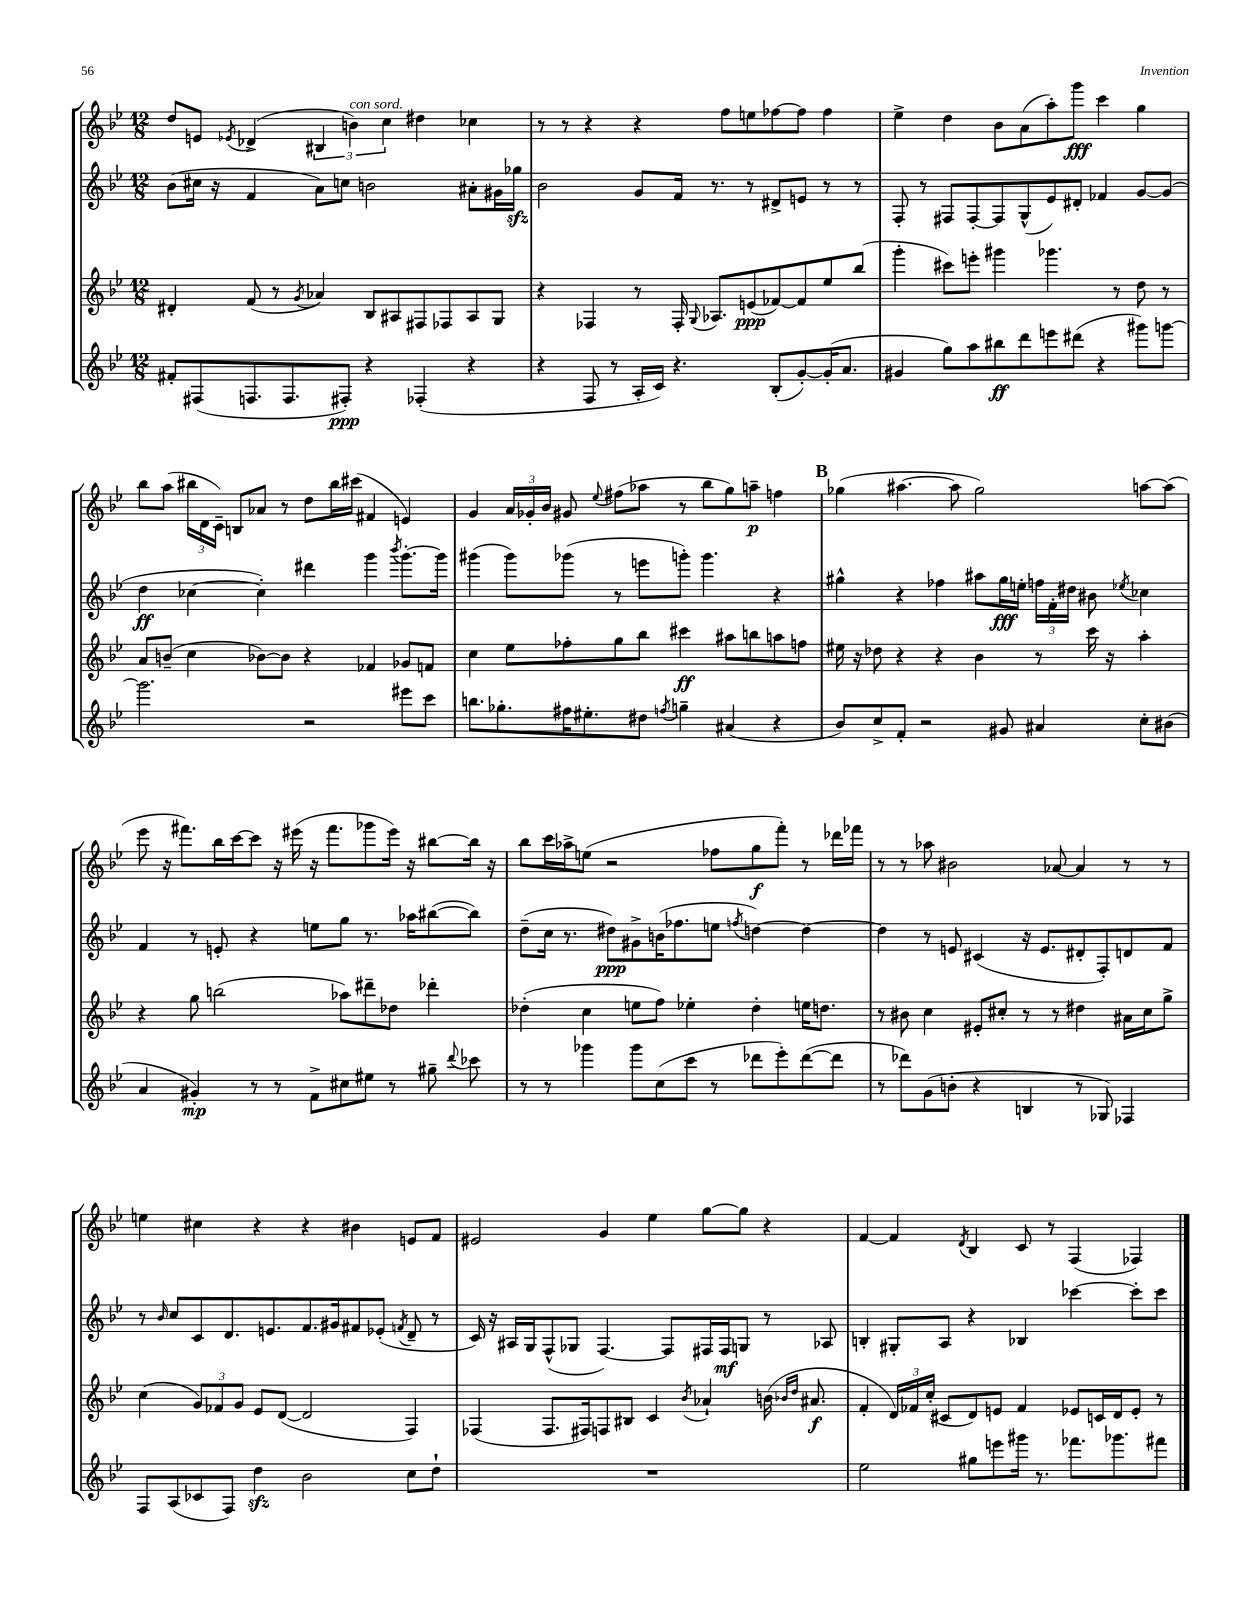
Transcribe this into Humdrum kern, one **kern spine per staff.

**kern	**kern	**kern	**kern
*staff4	*staff3	*staff2	*staff1
*clefG2	*clefG2	*clefG2	*clefG2
*k[b-e-]	*k[b-e-]	*k[b-e-]	*k[b-e-]
*M12/8	*M12/8	*M12/8	*M12/8
8f#'/L	4d#'/	(8b-\L	8dd/L
(8F#/	.	16cc#\Jk	8e/J
.	.	16r	.
.	.	.	8qe-/
8.F/	(8f/	4f/	(4d-^/
.	8r	.	.
8.F/	.	.	.
.	8qg/	.	.
.	4a-/)	8a\L)	6B#/
8F#'/J)	.	8cc\J	.
.	.	.	6b\)
4r	8B-/L	2b\	.
.	.	.	6cc\
.	8A#/	.	.
(4F-'/	8F#/	.	4dd#\
.	8F-/	.	.
4r	8A#/	8a#'\L	4cc-\
.	8G/J	16g#\L	.
.	.	16gg-\JJ	.
=	=	=	=
4r	4r	2b-\	8r
.	.	.	8r
8F/	4F-/	.	4r
8r	.	.	.
16A'/LL	8r	8g/L	4r
16c/JJ)	.	.	.
4.r	16F-'/	16f/Jk	.
.	8qqG/	.	.
.	8.A-/L	8.r	.
.	.	.	8ff\L
.	(8e/	8r	8ee\
(8B-'/L	[8f-/)	8d#^/L	[8ff-\
[8g'/)	8f-/]	8e/J	8ff-\]J
(16g'/]K	8ee-/	8r	4ff-\
8.a/J	.	.	.
.	(8bb-/J	8r	.
=	=	=	=
4g#/	4ggg'\	8F'/	4ee-^\
.	.	8r	.
8gg\L)	8ccc#\L)	8F#/L	4dd\
8aa\	8eee'\J	[8F#'/	.
8bb#\	4ggg#\	8F#/]	8b-\L
8ddd\	.	(8G^^/	(8a\
8eee\	4.ggg-\	8e-/)	8aa'\)
(8ddd#\J	.	8d#'/J	8ggg\J
4r	.	4f-/	4ccc\
.	8r	.	.
8ggg#\L)	8dd\	[8g/L	4gg\
[8ggg\J	8r	(8g/]J	.
=	=	=	=
2.ggg\]	8a/L	4dd\	8bb-\L
.	(8b~/J	.	(8aa\J
.	4cc\	[4cc-\	24bb#\LL
.	.	.	24d\
.	.	.	24c~\JJ)
.	.	.	8B/L
.	[8b-\L)	4cc-'\])	8a-/J
.	8b-\]J	.	8r
2r	4r	4ddd#\	8dd\L
.	.	.	16bb#\L
.	.	.	(16ccc#\JJ
.	4f-/	4ggg\	4f#/
.	.	8qbbb-/	.
8eee#\L	8g-/L	[8.ggg'\L	4e/)
8ccc\J	8f/J	.	.
.	.	16ggg\]Jk	.
=	=	=	=
8.bb\L	4cc\	(4ggg#\	4g/
8.gg-'\	.	.	.
.	8ee-\L	8ggg#\L)	24a/LL
.	.	.	24g-'/
.	.	.	24b-/JJ
16ff#\K	8ff-'\	(8ggg-\J	8g#/
8.ee#'\	.	.	.
.	.	.	8qqee-/
.	8gg\	8r	(8ff#\L
8dd#\J	8bb-\J	8eee\L	8aa-\J
8qff/	.	.	.
4gg~\	4ccc#\	8ggg'\J)	8r
.	.	4.ggg\	8bb-\L
(4a#/	8aa#\L	.	8gg\)
.	8bb\	.	8aa~\J
4r	8aa\	4r	4ff\
.	8ff\J	.	.
=	=	=	=
8b-/L)	16ee#\	4gg#^^\	(4gg-\
.	16r	.	.
8cc^/	8dd-\	.	.
8f'/J	4r	4r	[4.aa#\
2r	.	.	.
.	4r	4ff-\	.
.	.	.	8aa#\]
.	4b-\	8aa#\L	2gg-\)
8g#/	.	16gg#\L	.
.	.	16ee'\JJ	.
4a#/	8r	24ff\LL	.
.	.	24f'\	.
.	.	24dd#\JJ	.
.	16ccc\	8b#\	.
.	16r	.	.
.	.	8qee-/	.
8cc'\L	4aa'\	4cc-\	[8aa\L
(8b#\J	.	.	(8aa\]J
=	=	=	=
4a/	4r	4f/	8eee-\
.	.	.	16r
.	.	.	8.fff#\L)
4g#'/)	8gg\	8r	.
.	(2bb\	8e'/	16bb-\L
.	.	.	[16ccc\J
8r	.	4r	8ccc\]J
8r	.	.	16r
.	.	.	(16eee#\
8f^\L	.	8ee\L	16r
.	.	.	8.fff#\L
8cc#\	8aa-\L)	8gg\J	.
8ee#\J	8ddd#~\	8.r	8ggg-\
8r	8dd-\J	.	16eee#\Jk)
.	.	16aa-\LK	16r
8gg#~\	4ddd-'\	([8bb#\	[8bb#\L
8qqddd/	.	.	.
8ccc-\	.	8bb#\]J)	16bb#\]Jk
.	.	.	16r
=	=	=	=
8r	(4dd-'\	(8dd~\L	8bb-\L
8r	.	16cc\Jk	16ccc\L
.	.	8.r	16aa-^\J
4ggg-\	4cc\	.	(8ee\J
.	.	8dd#\L)	2r
8ggg-\L	8ee\L	8g#^\	.
(8cc\	8ff\J)	(16b\K	.
.	.	8.ff-\	.
8ccc\J	4ee-'\	.	.
8r	.	8ee\J	8ff-\L
.	.	8qff/	.
8ddd-\L	4dd-'\	[4dd\)	8gg\
8eee-'\)	.	.	8fff'\J)
([8ddd-\	16ee\LK	4dd\_	8r
.	8.dd\J	.	.
8ddd-\]J	.	.	16ddd-\LL
.	.	.	16fff-\JJ
=	=	=	=
8r	8r	4dd\]	8r
8ddd-\L)	8b#\	.	8r
(8g\	4cc\	8r	8aa-\
8b'\J	.	8e/	2b#\
4r	8e#'/L	(4c#/	.
.	8cc#'/J	.	.
4B/	8r	16r	.
.	.	8.e/L	.
.	8r	.	[8a-/
8r	4dd#\	8d#'/	4a-/]
8G-/)	.	8F'/)	.
4F-/	16a#\LL	8d/	8r
.	16cc#\J	.	.
.	8gg^\J	8f/J	8r
=	=	=	=
8F/L	(4cc\	8r	4ee\
.	.	16qqb-/	.
(8A/	.	8cc/L	.
8c-/	12g/L)	8c/	4cc#\
.	12f-/	.	.
8F/J)	.	8.d/	.
.	12g/J	.	.
4dd\	8e-/L	.	4r
.	.	8.e/	.
.	([8d/J	.	.
2b-\	2d/]	8.f/	4r
.	.	16g#/k	.
.	.	8f#/	4b#\
.	.	(8e-'/J	.
.	.	8qf/	.
8cc\L	4F/)	8d~/	8e/L
8dd`\J	.	8r	8f/J
=	=	=	=
1.r	(4F-/	16c/)	2e#/
.	.	16r	.
.	.	16A#/LL	.
.	.	16G/J	.
.	8.F-/L	(8F^^/	.
.	.	8G-/J	.
.	16F#/k)	.	.
.	8F/	[4.F/)	4g/
.	8B#/J	.	.
.	4c/	.	4ee-\
.	.	8F/]L	.
.	8qb-/	.	.
.	4a-`/	16F#/L	[8gg\L
.	.	16F#/J	.
.	.	8G/J	8gg\]J
.	(16b\	8r	4r
.	16qqb-/LL	.	.
.	16qqdd/JJ	.	.
.	8.a#/	.	.
.	.	8A-/	.
=	=	=	=
2ee-\	4f'/	4B'/	[4f/
.	24d/LL)	8G#'/L	4f/]
.	24f-/	.	.
.	(24cc'/JJ	.	.
.	8c#/L	8A/J	.
.	.	.	8qd/
8gg#\L	8d/)	4r	4B-/
8eee\	8e/J	.	.
16ggg#\Jk	4f-/	4B-/	8c/
8.r	.	.	.
.	.	.	8r
8.fff-\L	8e-/L	[4ccc-\	(4F/
.	16c/L	.	.
8.ggg-\	16d/J	.	.
.	8e-'/J	8ccc-'\]L	4F-/)
8fff#\J	8r	8ccc-\J	.
==	==	==	==
*-	*-	*-	*-
